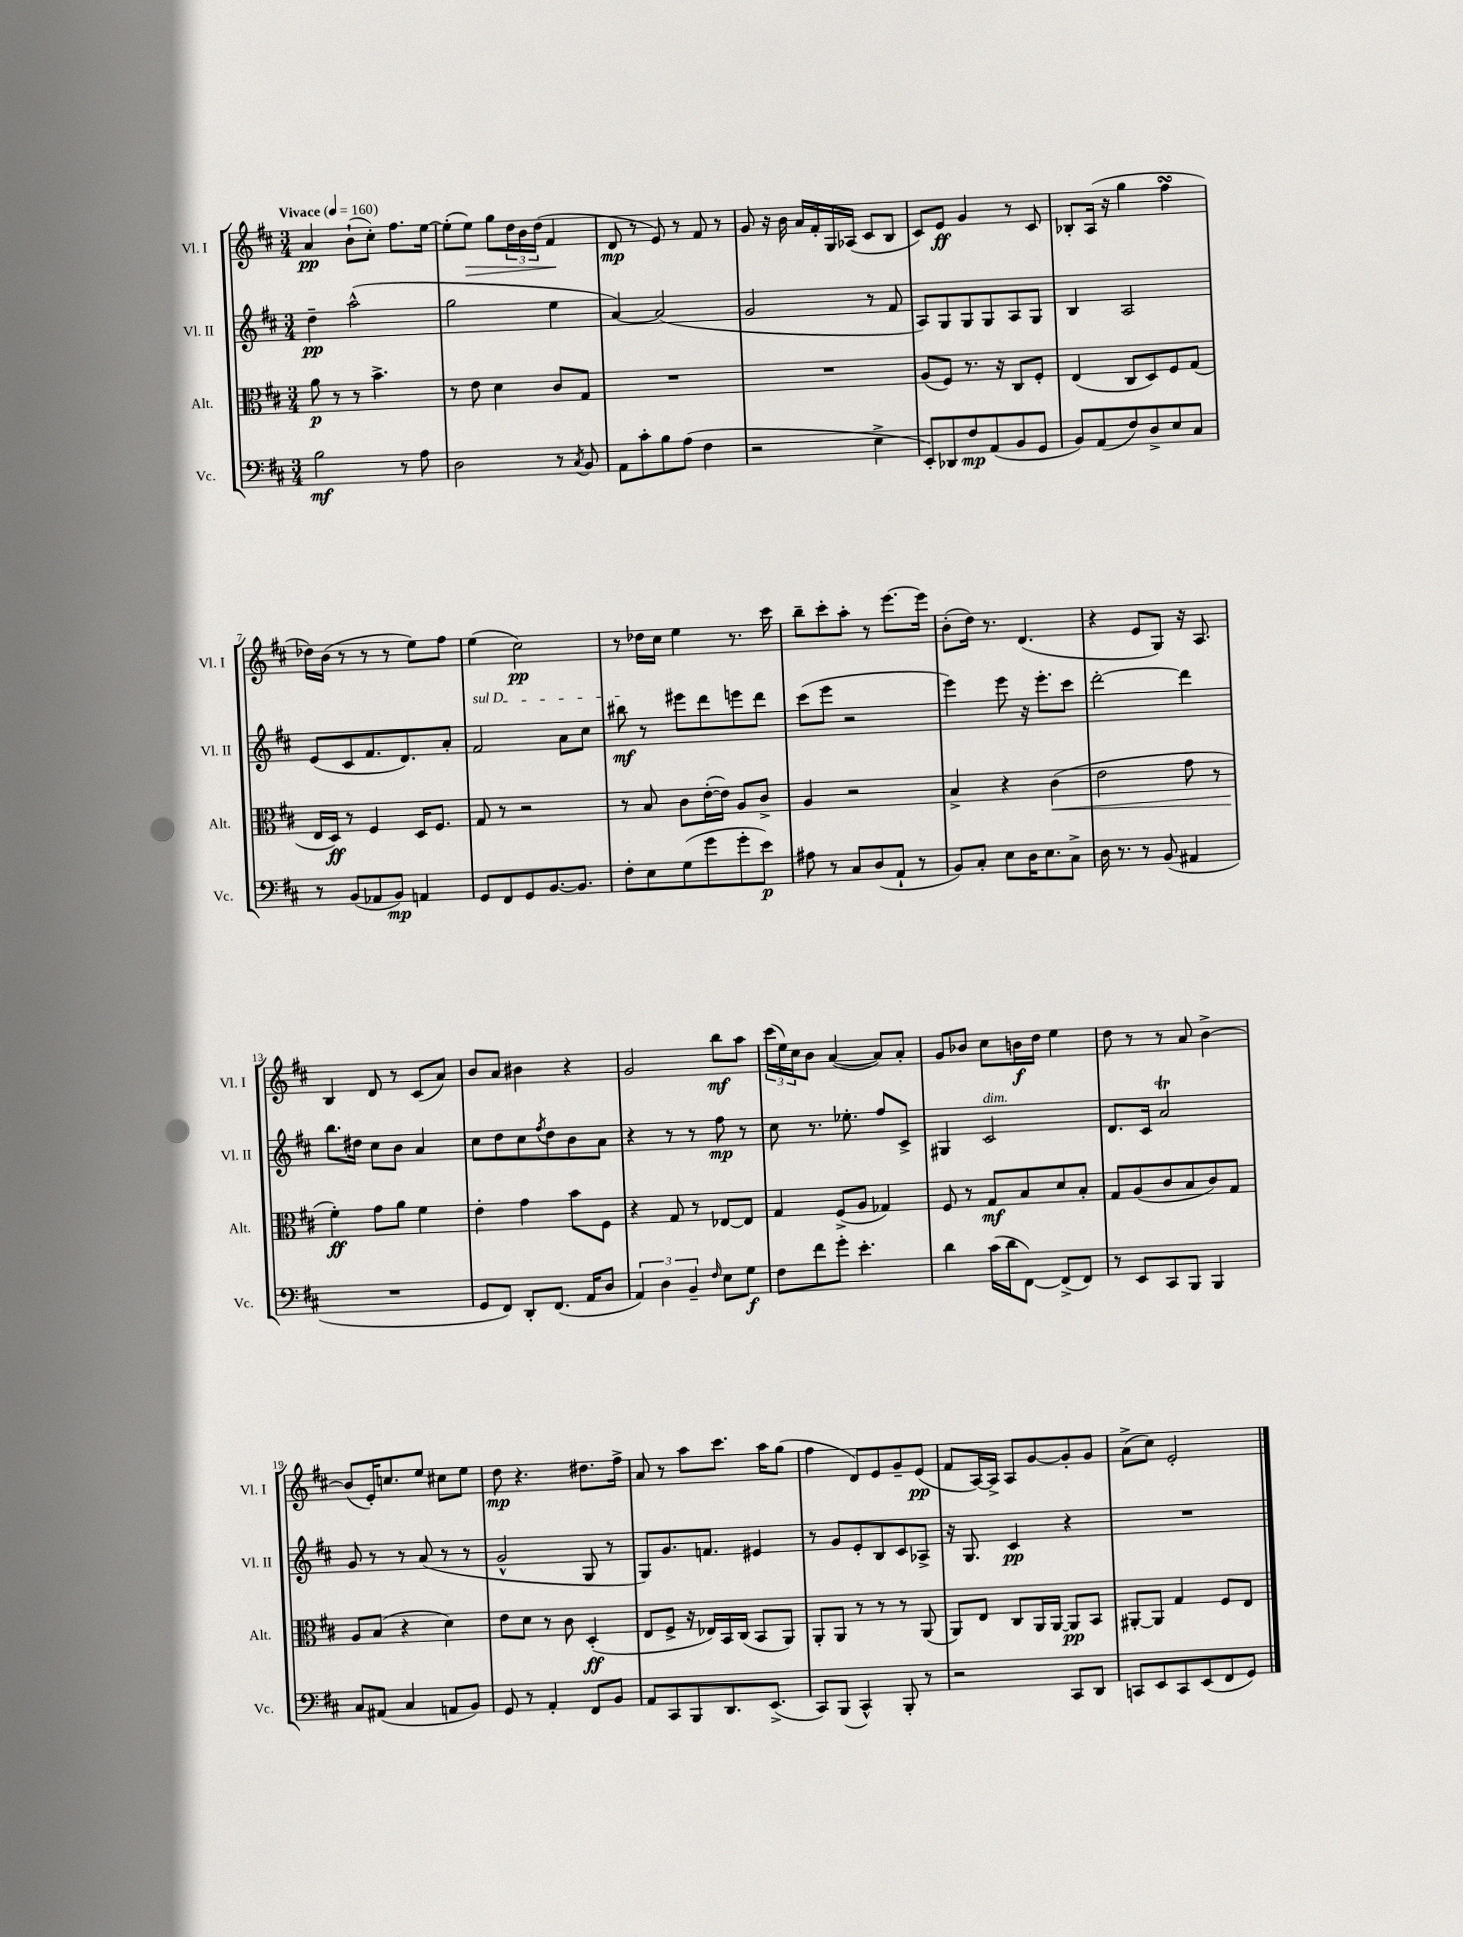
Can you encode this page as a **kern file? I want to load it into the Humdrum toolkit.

**kern	**dynam	**kern	**dynam	**kern	**dynam	**kern	**dynam
*part4	*part4	*part3	*part3	*part2	*part2	*part1	*part1
*staff4	*staff4	*staff3	*staff3	*staff2	*staff2	*staff1	*staff1
*I"Vc.	*	*I"Alt.	*	*I"Vl. II	*	*I"Vl. I	*
*I'Vc.	*	*I'Alt.	*	*I'Vl. II	*	*I'Vl. I	*
*clefF4	*	*clefC3	*	*clefG2	*	*clefG2	*
*k[f#c#]	*	*k[f#c#]	*	*k[f#c#]	*	*k[f#c#]	*
*M3/4	*	*M3/4	*	*M3/4	*	*M3/4	*
*MM160	*	*MM160	*	*MM160	*	*MM160	*
=1	=1	=1	=1	=1	=1	=1	=1
!	!	!	!	!	!	!LO:TX:a:B:t=Vivace	!
2B\	mf	8a\	p	4dd~\	pp	4a/	pp
.	.	8r	.	.	.	.	.
.	.	8r	.	(2aa^^\	.	(8b`\L	.
.	.	4.b^\	.	.	.	8cc#'\J)	.
8r	.	.	.	.	.	8.ff#\L	.
8A\	.	.	.	.	.	.	.
.	.	.	.	.	.	[16ee\Jk	.
=2	=2	=2	=2	=2	=2	=2	=2
2D\	.	8r	.	2gg\	.	(8ee'\L]	.
!	!	!	!	!	!	!	!LO:HP:b
.	.	8e\	.	.	.	8ee\J)	>
.	.	4d\	.	.	.	8gg\L	.
.	.	.	.	.	.	24dd\L	.
.	.	.	.	.	.	24b\	.
.	.	.	.	.	.	(24dd\JJ	.
8r	.	8c#/L	.	4ee\	.	4f#/	.
8qC#/	.	.	.	.	.	.	.
8BB/	.	8G/J	.	.	.	.	.
.	.	.	.	.	.	.	]
=3	=3	=3	=3	=3	=3	=3	=3
8AA\L	.	2.r	.	[4a/)	.	8d/	mp
8c#'\	.	.	.	.	.	8r	.
8B\	.	.	.	(2a/]	.	8e/)	.
(8A\J	.	.	.	.	.	8r	.
4F#\	.	.	.	.	.	8f#/	.
.	.	.	.	.	.	8r	.
=4	=4	=4	=4	=4	=4	=4	=4
2r	.	2.r	.	2g/	.	8g/	.
.	.	.	.	.	.	16r	.
.	.	.	.	.	.	16b\	.
.	.	.	.	.	.	16a/LL	.
.	.	.	.	.	.	16f#'/	.
.	.	.	.	.	.	16G/	.
.	.	.	.	.	.	(16A-X/JJ	.
4E^\	.	.	.	8r	.	8c#/L	.
.	.	.	.	8f#/	.	8B/J	.
=5	=5	=5	=5	=5	=5	=5	=5
8EE'/L)	.	(8A/L	.	8A/L)	.	8c#/L)	.
8DD-X/	.	8F#/J)	.	8G/	.	8e/J	ff
8F#/	mp	8.r	.	8G/	.	4g/	.
(8AA/	.	.	.	8G/	.	.	.
.	.	16r	.	.	.	.	.
8BB/	.	8C#/L	.	8A/	.	8r	.
8GG/J	.	8F#'/J	.	8G/J	.	8c#/	.
=6	=6	=6	=6	=6	=6	=6	=6
8BB/L)	.	(4E/	.	4B/	.	8B-X'/L	.
(8AA/	.	.	.	.	.	(16A/Jk	.
.	.	.	.	.	.	16r	.
8F#/)	.	8C#/L	.	2A/	.	4gg\	.
8D^/	.	8D/)	.	.	.	.	.
8E/	.	8F#/	.	.	.	4ff#sSsS\	.
8C#/J	.	(8G/J	.	.	.	.	.
!!LO:LB:g=z
=7	=7	=7	=7	=7	=7	=7	=7
8r	.	16E/LL	.	(8e/L	.	16dd-X\LL)	.
.	.	16D/JJ)	ff	.	.	(16b\JJ	.
(8BB/L	.	8r	.	8c#/	.	8r	.
8AA-X/	.	4F#/	.	8.f#/	.	8r	.
8BB/J)	mp	.	.	.	.	8r	.
.	.	.	.	8.d/)	.	.	.
4AAn/	.	16D/KL	.	.	.	8ee\L)	.
.	.	8.F#/J	.	.	.	.	.
.	.	.	.	8a'/J	.	8ff#\J	.
=8	=8	=8	=8	=8	=8	=8	=8
!	!	!	!	!LO:TX:a:i:t=sul D	!	!	!
8GG/L	.	8G/	.	2f#/	.	(4ee\	.
8FF#/	.	8r	.	.	.	.	.
8GG/	.	2r	.	.	.	2cc#\)	pp
[8.BB/	.	.	.	.	.	.	.
.	.	.	.	8a\L	.	.	.
8.BB/J]	.	.	.	.	.	.	.
.	.	.	.	8cc#\J	.	.	.
=9	=9	=9	=9	=9	=9	=9	=9
8F#'\L	.	8r	.	8bb#X\	mf	8r	.
8E\	.	8B/	.	8r	.	16dd-X\LL	.
.	.	.	.	.	.	16cc#\JJ	.
(8G\	.	8c#\L	.	8eee#X\L	.	4ee\	.
8g\	.	([16e'\L	.	8ddd\	.	.	.
.	.	16e\JJ])	.	.	.	.	.
8g'\	.	8A/L	.	8eeen\	.	8.r	.
8e\J)	p	8c#^/J	.	8ddd\J	.	.	.
.	.	.	.	.	.	16ccc#\	.
=10	=10	=10	=10	=10	=10	=10	=10
8A#X\	.	4A/	.	(8ccc#\L	.	8bb~\L	.
8r	.	.	.	8eee\J	.	8ccc#'\	.
8C#/L	.	2r	.	2r	.	8aa'\J	.
(8D/	.	.	.	.	.	8r	.
8AA`/J	.	.	.	.	.	[8.eee\L	.
8r	.	.	.	.	.	.	.
.	.	.	.	.	.	16eee\Jk]	.
=11	=11	=11	=11	=11	=11	=11	=11
8BB/L)	.	4B^/	.	4eee\)	.	(8b'\L	.
8C#'/J	.	.	.	.	.	16dd\Jk)	.
.	.	.	.	.	.	8.r	.
8E\L	.	4r	.	8eee\	.	.	.
16D\K	.	.	.	16r	.	(4.d/	.
8.E\	.	.	.	8.eee'\L	.	.	.
!	!	!	!LO:HP:b	!	!	!	!
.	.	(4c#\	<	.	.	.	.
8C#^\J	.	.	.	8ccc#\J	.	.	.
=12	=12	=12	=12	=12	=12	=12	=12
16D\	.	2e\	.	[2ddd'\	.	4r	.
8.r	.	.	.	.	.	.	.
8r	.	.	.	.	.	8e/L	.
(8BB/	.	.	.	.	.	8G/J)	.
4AA#X/	.	8g\	.	4ddd\]	.	16r	.
.	.	.	.	.	.	8.A/	.
.	.	8r	.	.	.	.	.
!!LO:LB:g=z
=13	=13	=13	=13	=13	=13	=13	=13
2.r	.	4f#'\)	ff	8.bb\L	.	4B/	.
.	.	.	.	16dd#X\Jk	.	.	.
.	.	8g\L	[	8cc#\L	.	8d/	.
.	.	8a\J	.	8b\J	.	8r	.
.	.	4f#\	.	4a/	.	(8c#/L	.
.	.	.	.	.	.	8a/J)	.
=14	=14	=14	=14	=14	=14	=14	=14
8GG/L	.	4e'\	.	8cc#\L	.	8b/L	.
8FF#/J)	.	.	.	8dd\	.	8a/J	.
8DD'/L	.	4g\	.	8cc#\	.	4b#X\	.
.	.	.	.	8qff#/	.	.	.
(8.FF#/J	.	.	.	8dd\	.	.	.
.	.	8b\L	.	8b\	.	4r	.
16AA/KL	.	.	.	.	.	.	.
8D/J	.	8F#\J	.	8a\J	.	.	.
=15	=15	=15	=15	=15	=15	=15	=15
6AA/)	.	4r	.	4r	.	2g/	.
6D\	.	.	.	.	.	.	.
.	.	8G/	.	8r	.	.	.
6BB~/	.	.	.	.	.	.	.
.	.	8r	.	8r	.	.	.
16qqF#/	.	.	.	.	.	.	.
8E\L	.	[8E-X/L	.	8ff#\	mp	8bb\L	mf
8G\J	f	8E-/J]	.	8r	.	8aa\J	.
=16	=16	=16	=16	=16	=16	=16	=16
8F#\L	.	4G/	.	8cc#\	.	(24ccc#\LL	.
.	.	.	.	.	.	24ee\)	.
.	.	.	.	.	.	24cc#\J	.
8f#\	.	.	.	8.r	.	8b\J	.
8g'\J	.	(8F#^/L	.	.	.	([4a/	.
.	.	.	.	8.ee-X'\	.	.	.
4.e'\	.	8A/J	.	.	.	.	.
.	.	4G-X/)	.	8ff#/L	.	8a/L])	.
.	.	.	.	8c#^/J	.	8a'/J	.
=17	=17	=17	=17	=17	=17	=17	=17
4d\	.	8F#/	.	4G#X/	.	8g/L	.
.	.	8r	.	.	.	8b-X/J	.
!	!	!	!	!LO:TX:a:i:t=dim.	!	!	!
(16c#\LL	.	8G/L	mf	2c#/	.	8cc#\L	.
16d\J	.	.	.	.	.	.	.
[8FF#\J)	.	8B/	.	.	.	16bn\L	f
.	.	.	.	.	.	16dd\JJ	.
(8FF#^/L]	.	8d/	.	.	.	4ee\	.
8FF#/J)	.	8B'/J	.	.	.	.	.
=18	=18	=18	=18	=18	=18	=18	=18
8r	.	8G/L	.	8.d/L	.	8dd\	.
8EE/L	.	(8A/	.	.	.	8r	.
.	.	.	.	16c#/Jk	.	.	.
8CC#/	.	8c#/	.	2aT/	.	8r	.
8BBB/J	.	8B/	.	.	.	8a/	.
4BBB/	.	8c#/)	.	.	.	[4b^\	.
.	.	8G/J	.	.	.	.	.
!!LO:LB:g=z
=19	=19	=19	=19	=19	=19	=19	=19
8C#/L	.	8A/L	.	8g/	.	(8b/L]	.
(8AA#X/J	.	(8B/J	.	8r	.	16e'/K)	.
.	.	.	.	.	.	8.ccn/	.
4C#/	.	4r	.	8r	.	.	.
.	.	.	.	(8a/	.	8ee/J	.
8AAn/L	.	4d\)	.	8r	.	8cc#X\L	.
8BB/J)	.	.	.	8r	.	8ee\J	.
=20	=20	=20	=20	=20	=20	=20	=20
8GG/	.	8e\L	.	2g^^/	.	8dd\	mp
8r	.	8d\J	.	.	.	4.r	.
4AA'/	.	8r	.	.	.	.	.
.	.	8c#\	.	.	.	.	.
8FF#/L	.	(4D'/	ff	8G/	.	8.dd#X\L	.
8BB/J	.	.	.	8r	.	.	.
.	.	.	.	.	.	16ff#^\Jk	.
=21	=21	=21	=21	=21	=21	=21	=21
8AA/L	.	8E/L	.	8G/L)	.	8a/	.
8CC#/	.	8F#^/J	.	8.g/	.	8r	.
8BBB/	.	16r	.	.	.	8aa\L	.
.	.	16E-X/LL)	.	8.fn/J	.	.	.
8.DD/	.	16BB/	.	.	.	8.ccc#\J	.
.	.	(16C#/JJ	.	.	.	.	.
.	.	8BB/L	.	4e#X/	.	.	.
(8.EE^/J	.	.	.	.	.	16aa\KL	.
.	.	8AA/J)	.	.	.	(8gg\J	.
=22	=22	=22	=22	=22	=22	=22	=22
8CC#/L)	.	8AA'/L	.	8r	.	4ff#\	.
(8BBB/J	.	8AA/J	.	8g/L	.	.	.
4CC#^^/)	.	8r	.	8e'/	.	8d/L)	.
.	.	8r	.	8B/	.	8e/	.
8BBB'/	.	8r	.	8c#/	.	8g~/	.
8r	.	(8AA/	.	8A-X^/J	.	(8e/J	pp
=23	=23	=23	=23	=23	=23	=23	=23
2r	.	8AA/L)	.	16r	.	8f#/L	.
.	.	.	.	8.G/	.	.	.
.	.	8E/J	.	.	.	[16A/L)	.
.	.	.	.	.	.	16A^/JJ]	.
.	.	8C#/L	.	4c#/	pp	8A/L	.
.	.	16AA/L	.	.	.	[8g/	.
.	.	[16AA/JJ	.	.	.	.	.
8CC#/L	.	8AA/L]	pp	4r	.	8g'/]	.
8DD/J	.	8BB/J	.	.	.	8g/J	.
=24	=24	=24	=24	=24	=24	=24	=24
8CCn/L	.	[8AA#X'/L	.	2.r	.	(8a^\L	.
8EE/	.	8AA#/J]	.	.	.	8cc#\J)	.
8CC/	.	4G/	.	.	.	2e'/	.
(8EE/	.	.	.	.	.	.	.
8FF#/	.	8F#/L	.	.	.	.	.
8GG/J)	.	8E/J	.	.	.	.	.
==	==	==	==	==	==	==	==
*-	*-	*-	*-	*-	*-	*-	*-
